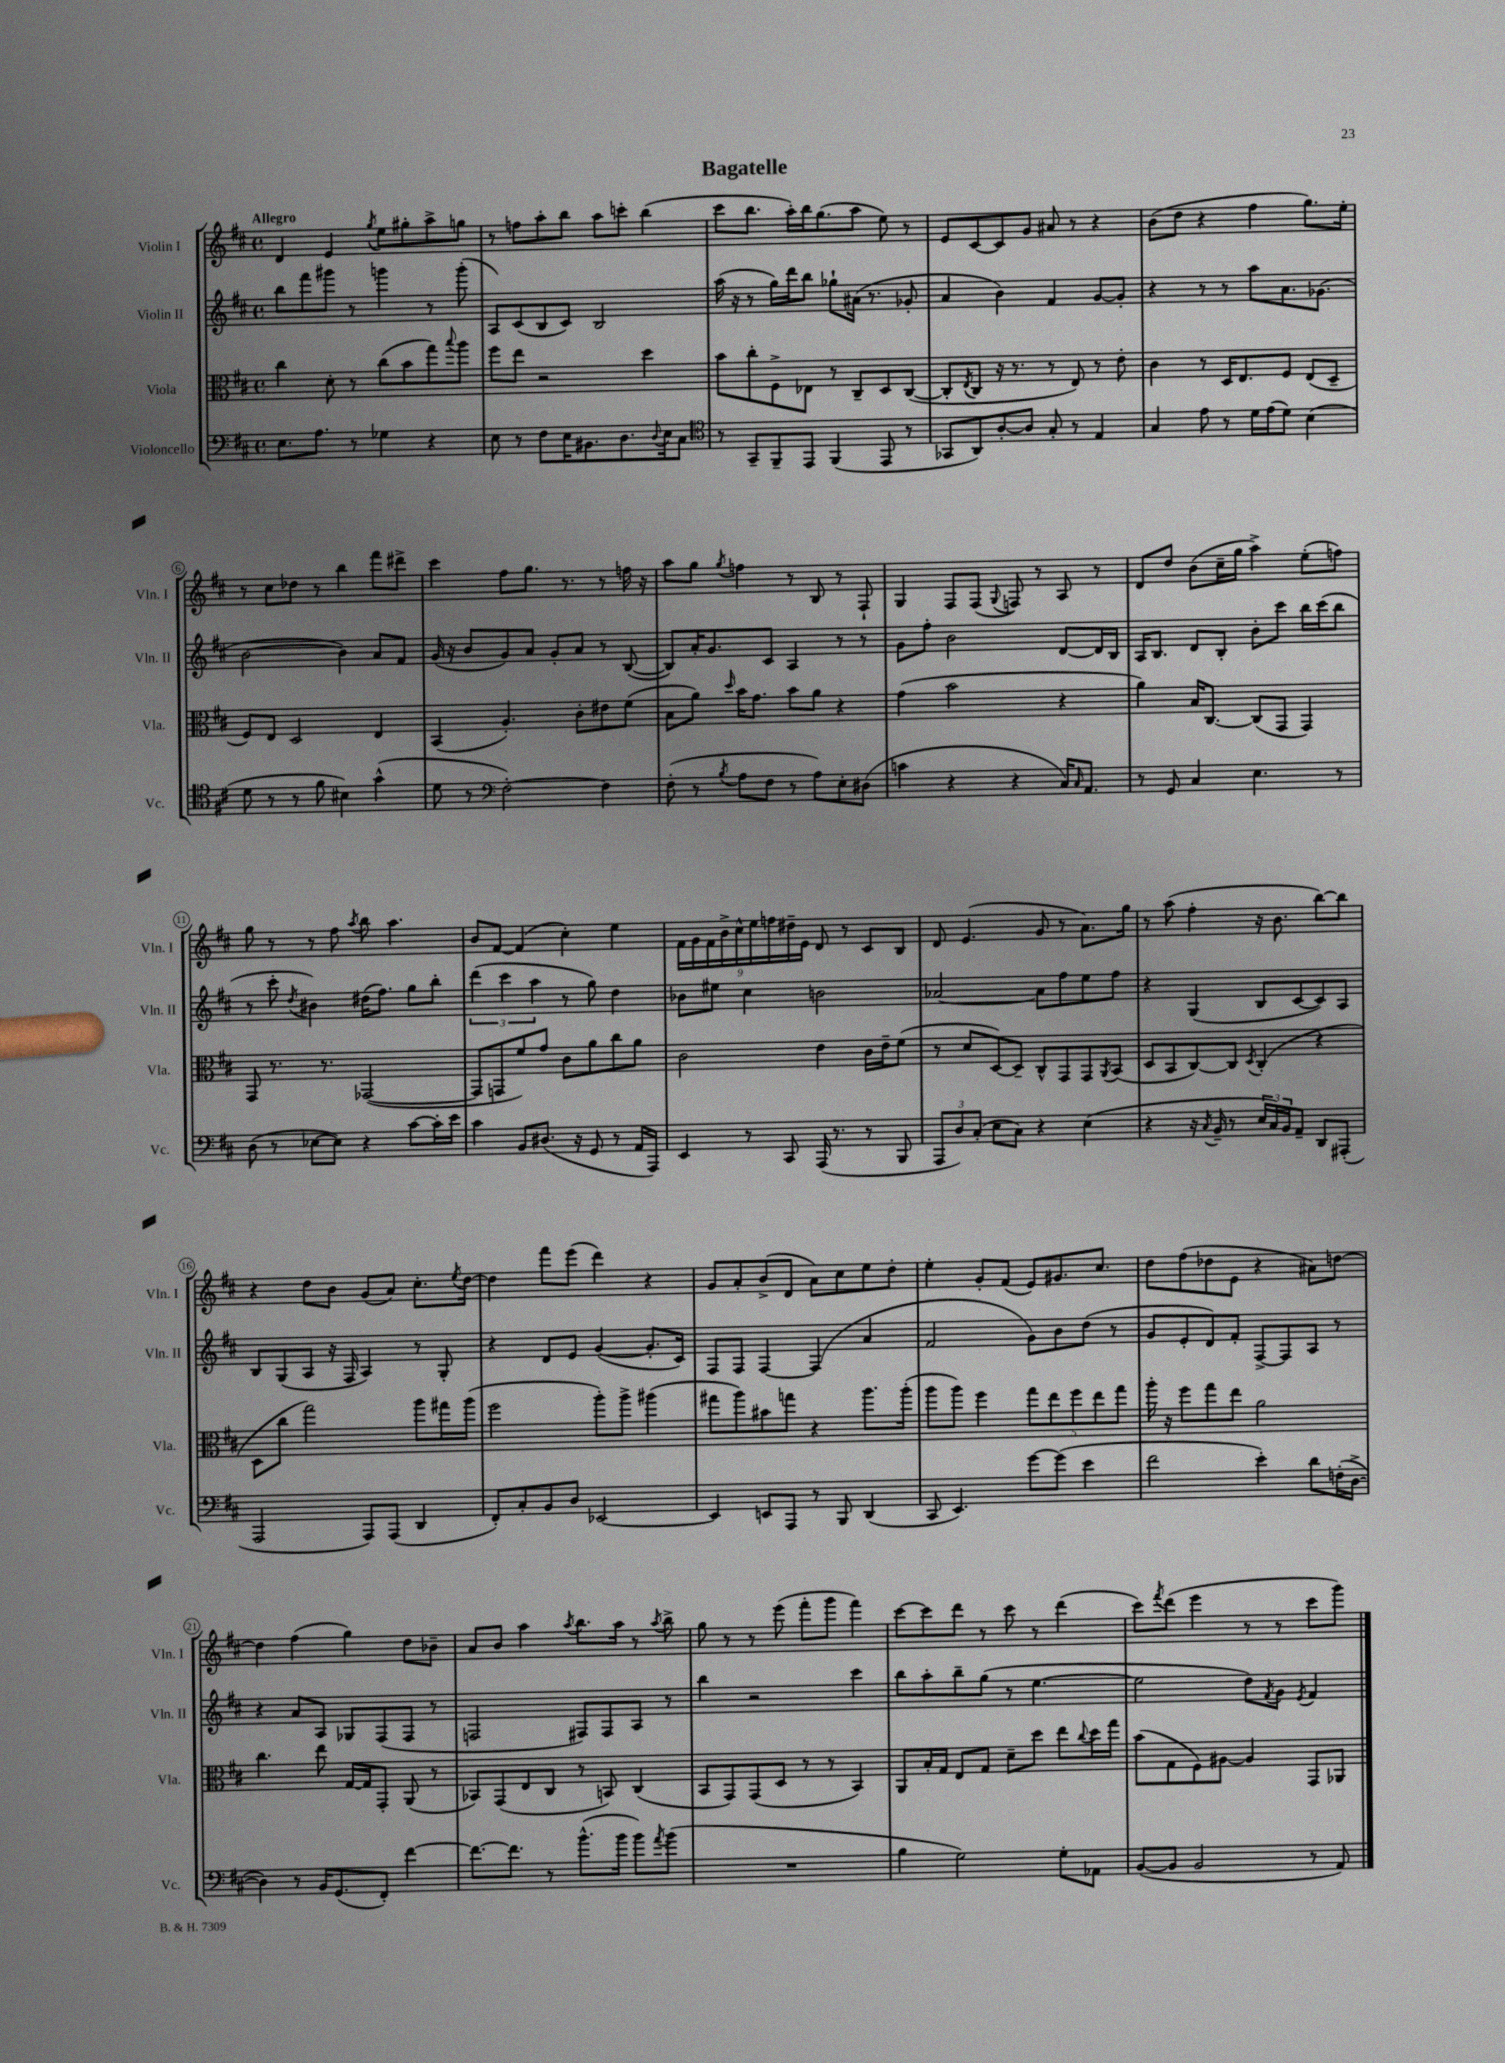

**kern	**kern	**kern	**kern
*staff4	*staff3	*staff2	*staff1
*clefF4	*clefC3	*clefG2	*clefG2
*k[f#c#]	*k[f#c#]	*k[f#c#]	*k[f#c#]
*M4/4	*M4/4	*M4/4	*M4/4
*met(c)	*met(c)	*met(c)	*met(c)
8.E	4cc#	8bb	4d
.	.	8fff#	.
8.A	.	.	.
.	8d'	8ggg#	4e
8r	8r	8r	.
.	.	.	8qgg
4G-	(8cc#	4ggg	8ee
.	8b	.	8gg#'
4r	8gg)	8r	8aa^
.	8qqbb	.	.
.	8aa	(8ggg'	8gg
=	=	=	=
8E	8ff#	8A)	8r
8r	8ee	(8c#	8ff
8F#	2r	8B	8aa'
16E	.	8c#)	8bb
8.BB#	.	.	.
.	.	2B	8aa
8.D	.	.	8ccc'
.	4dd	.	(4bb
8qqD	.	.	.
16E	.	.	.
8C#	.	.	.
=	=	=	=
*clefC4	*	*	*
8r	8b	(16aa	8ccc#
.	.	16r	.
8GG~	8cc#'	8r	8.bb
8FF#~	8F#^	16gg)	.
.	.	16ddd	16aa')
8EE	8E-	8bb	16bb
.	.	.	(8.gg
(4FF#	8r	8gg-`	.
.	8C#~	(16a#	8aa
.	.	8.r	.
8EE	8D	.	8ee)
8r	([8C#	8g-'	8r
=	=	=	=
8GG-	8C#']	4a	8e
.	8qE	.	.
8AA)	8C#	.	[8c#
[8A'	16r	4b)	8c#]
.	8.r	.	.
8A]	.	.	8g
8G'	8r	4f#	8a#
8r	8E)	.	8r
4E	8r	[8g	4r
.	8e'	8g']	.
=	=	=	=
4G	4c#	4r	(8b
.	.	.	8dd
8e	8r	8r	4r
8r	16D	8r	.
.	8.E	.	.
16d	.	8aa	4ff#
(16e	.	.	.
8d)	8F#	8.a	.
(4B	(8E	.	8.gg)
.	.	(8.g-	.
.	8D~	.	.
.	.	.	16ee'
=	=	=	=
8d	8F#)	[2b	8r
8r	8E	.	8cc#
8r	2D	.	8dd-
8f#	.	.	8r
4B#)	.	4b])	4bb
(4g^^	4E	8a	8fff#
.	.	8f#	8ddd#^
=	=	=	=
8d	(4BB	(16g	4ccc#
.	.	16r	.
8r	.	8b	.
*clefF4	*	*	*
[2F#')	4.A')	8g)	8ff#
.	.	8a	8.gg
.	.	8g'	.
.	.	.	8.r
.	8c#'	8a	.
4F#]	8e#	8r	8r
.	(8f#	([8B	16ff
.	.	.	16r
=	=	=	=
(8F#'	8B	8B])	8aa
8r	8a)	16a'	8gg
.	.	8.g	.
8qB	16qqdd	.	8qgg
8A	16b	.	4ff
.	8.g	.	.
8F#	.	8c#	.
8r	8b	4A	8r
8A)	8a	.	8B
8E'	4r	8r	8r
(8D#	.	8r	8F#`
=	=	=	=
4c	(4g	8g	4G
.	.	8ff#'	.
4r	2b	2b	8F#
.	.	.	(8F#
.	.	.	8qqG
4r	.	.	8F)
.	.	.	8r
16C#)	4r	[8d	8A
16qqC#	.	.	.
8.AA	.	.	.
.	.	16d]	8r
.	.	16B	.
=	=	=	=
8r	4a)	16A	8d
.	.	8.B	.
8GG	.	.	8dd
4C#	16B	8d	(8b
.	[8.C#	.	.
.	.	8B'	16cc#~
.	.	.	16gg
4.E	(8C#]	8b'	4aa^)
.	8GG	8ccc#	.
.	4GG)	16bb	(8ee'
.	.	(16ccc#	.
8r	.	8bb	8ff)
=	=	=	=
(8D	8GG	8r	8gg
8r	8.r	8ccc#'	8r
.	.	8qdd	.
[8E-	.	4b#)	8r
.	8.r	.	.
8E-])	.	.	8ff#
.	.	.	8qaa
4r	([2GG-	(16dd#	8bb
.	.	8.ff#)	.
.	.	.	4.aa
[8c#	.	8gg	.
16c#']	.	8bb'	.
16e	.	.	.
=	=	=	=
4c#	8GG-]	(6ddd	8b
.	8GG	.	[8f#
.	.	6ccc#	.
8BB	8f#)	.	(4f#]
.	.	6aa	.
(8.D#	8g	.	.
.	8c#	8r	4cc#')
16r	.	.	.
8GG	8a	8gg)	.
8r	8cc#	4dd	4ee
16AA	8a	.	.
16AAA)	.	.	.
=	=	=	=
4EE	2c#	8b-	18f#
.	.	.	18g
.	.	.	18f#
.	.	8ee#	.
.	.	.	18b^
.	.	.	18cc#^^
8r	.	4cc#	.
.	.	.	18ee
.	.	.	18ff
8CC#	.	.	.
.	.	.	18dd#~
.	.	.	18e
(16AAA	4e	2b	8d
8.r	.	.	.
.	.	.	8r
8r	16c#	.	8c#
.	16e~	.	.
8BBB	(8f#	.	8B
=	=	=	=
12AAA	8r	[2a-	8d
12D)	.	.	.
.	8d	.	(4.e
(12C#'	.	.	.
8E	[8D)	.	.
8C#)	8D~]	.	.
4r	8C#^^	8a-]	8g
.	8GG	8ff#	8r
(4E	8GG	8ee	8.a)
.	8qAA	.	.
.	(8BB	8ff#	.
.	.	.	16gg
=	=	=	=
4r	8D	4r	8r
.	8BB	.	(8aa
16r	[8C#)	(4G	4ff#'
8qC#	.	.	.
16BB~	.	.	.
8r	8C#]	.	.
.	8qD	.	.
24E	(4C#'	8B	16r
24C#)	.	.	.
.	.	.	8.b
24BB	.	.	.
8AA~	.	[8c#	.
8DD	4r	8c#])	[8bb)
(8AAA#'	.	8A	8bb]
=	=	=	=
2AAA	8D	8B	4r
.	8cc#	(8G	.
.	2gg)	8A	8dd
.	.	16r	8b
.	.	16F#	.
8AAA)	.	4A)	(8g
(8AAA	.	.	8a)
4DD	8aa	8r	8.cc#'
.	16gg#	8G'	.
.	.	.	8qee
.	(16aa	.	[16dd
=	=	=	=
8FF#')	2ff#	4r	4dd]
8C#'	.	.	.
8BB	.	8d	8fff#
8D	.	8e	(8eee
[2EE-	8aa')	([4g	4ddd)
.	8aa^	.	.
.	(4aa#	8.g']	4r
.	.	16c#)	.
=	=	=	=
4EE-]	8gg#	8F#	8g
.	8aa)	8F#	8a'
8EE	8b#	[4F#	(8b^
8AAA	8gg	.	8d
8r	4r	(4F#]	8a)
8BBB	.	.	8cc#
(4DD	8.aa	4a	8ee
.	.	.	8dd'
.	(16aa'	.	.
=	=	=	=
8CC#	8aa	2f#	4ee'
4.EE)	8aa)	.	.
.	4ff#	.	8g'
.	.	.	(8f#
[8g	10gg	8g)	8e)
.	10ee	.	.
(8g]	.	8b	8.g#
.	10ff#	.	.
4e	.	(8dd	.
.	10ee	.	.
.	.	.	8.cc#
.	.	8r	.
.	10gg	.	.
=	=	=	=
2f#	16aa'	8g	8dd
.	16r	.	.
.	8ff#	8e'	(8ff#
.	8gg	8d)	8dd-
.	8ee	8f#'	8e
4e')	2a	[8F#^	4r
.	.	8F#]	.
8d	.	8A	8a#)
(16F'	.	8r	[8dd
[16D^	.	.	.
=	=	=	=
4D])	4.cc#	4r	4dd]
8r	.	8a	(4ff#
16BB	8ee	8A	.
(8.GG	.	.	.
.	[16G	8G-	4gg)
.	16G]	.	.
8FF#')	8GG'	(8F#	.
[4f#	(8AA	8F#	8dd
.	8r	8r	8b-~
=	=	=	=
8.f#_	8BB-)	2F	8a
.	(8GG	.	8b
8.f#]	.	.	.
.	8E	.	4aa
8r	8C#	.	.
.	.	.	8qaa
(8.b^^	8r	8F#)	8.bb
.	8BB)	8F#	.
16b	.	.	16aa
8b)	(4C#	8A	8r
8qa	.	.	8qaa
(8b	.	8r	8bb^
=	=	=	=
1r	8BB	4bb	8gg
.	8GG)	.	8r
.	(8GG	2r	8r
.	8D	.	(8eee
.	8r	.	8fff#'
.	8r	.	8ggg
.	4BB)	4ccc#	4fff#)
=	=	=	=
4B	8AA	8bb	[8ccc#
.	16B'	8aa'	8ccc#]
.	16G	.	.
2G)	8E	8bb~	8ddd
.	8G	(8gg	8r
.	8d~	8r	8ccc#
.	8dd	[4.ee	8r
8G'	8ee	.	(4ddd
.	8qqcc#	.	.
8AA-	16dd	.	.
.	16gg	.	.
=	=	=	=
([8BB	(8b	2ee]	8ccc#)
.	.	.	8qfff#
8BB]	8G	.	(8ddd
2BB	8F#)	.	4eee
.	[8A#	.	.
.	4A#]	8dd)	8r
.	.	8qf#	.
.	.	8g	8r
.	.	8qe	.
8r	8GG	4f#	8ccc#
8AA)	8AA-	.	8ggg)
==	==	==	==
*-	*-	*-	*-
